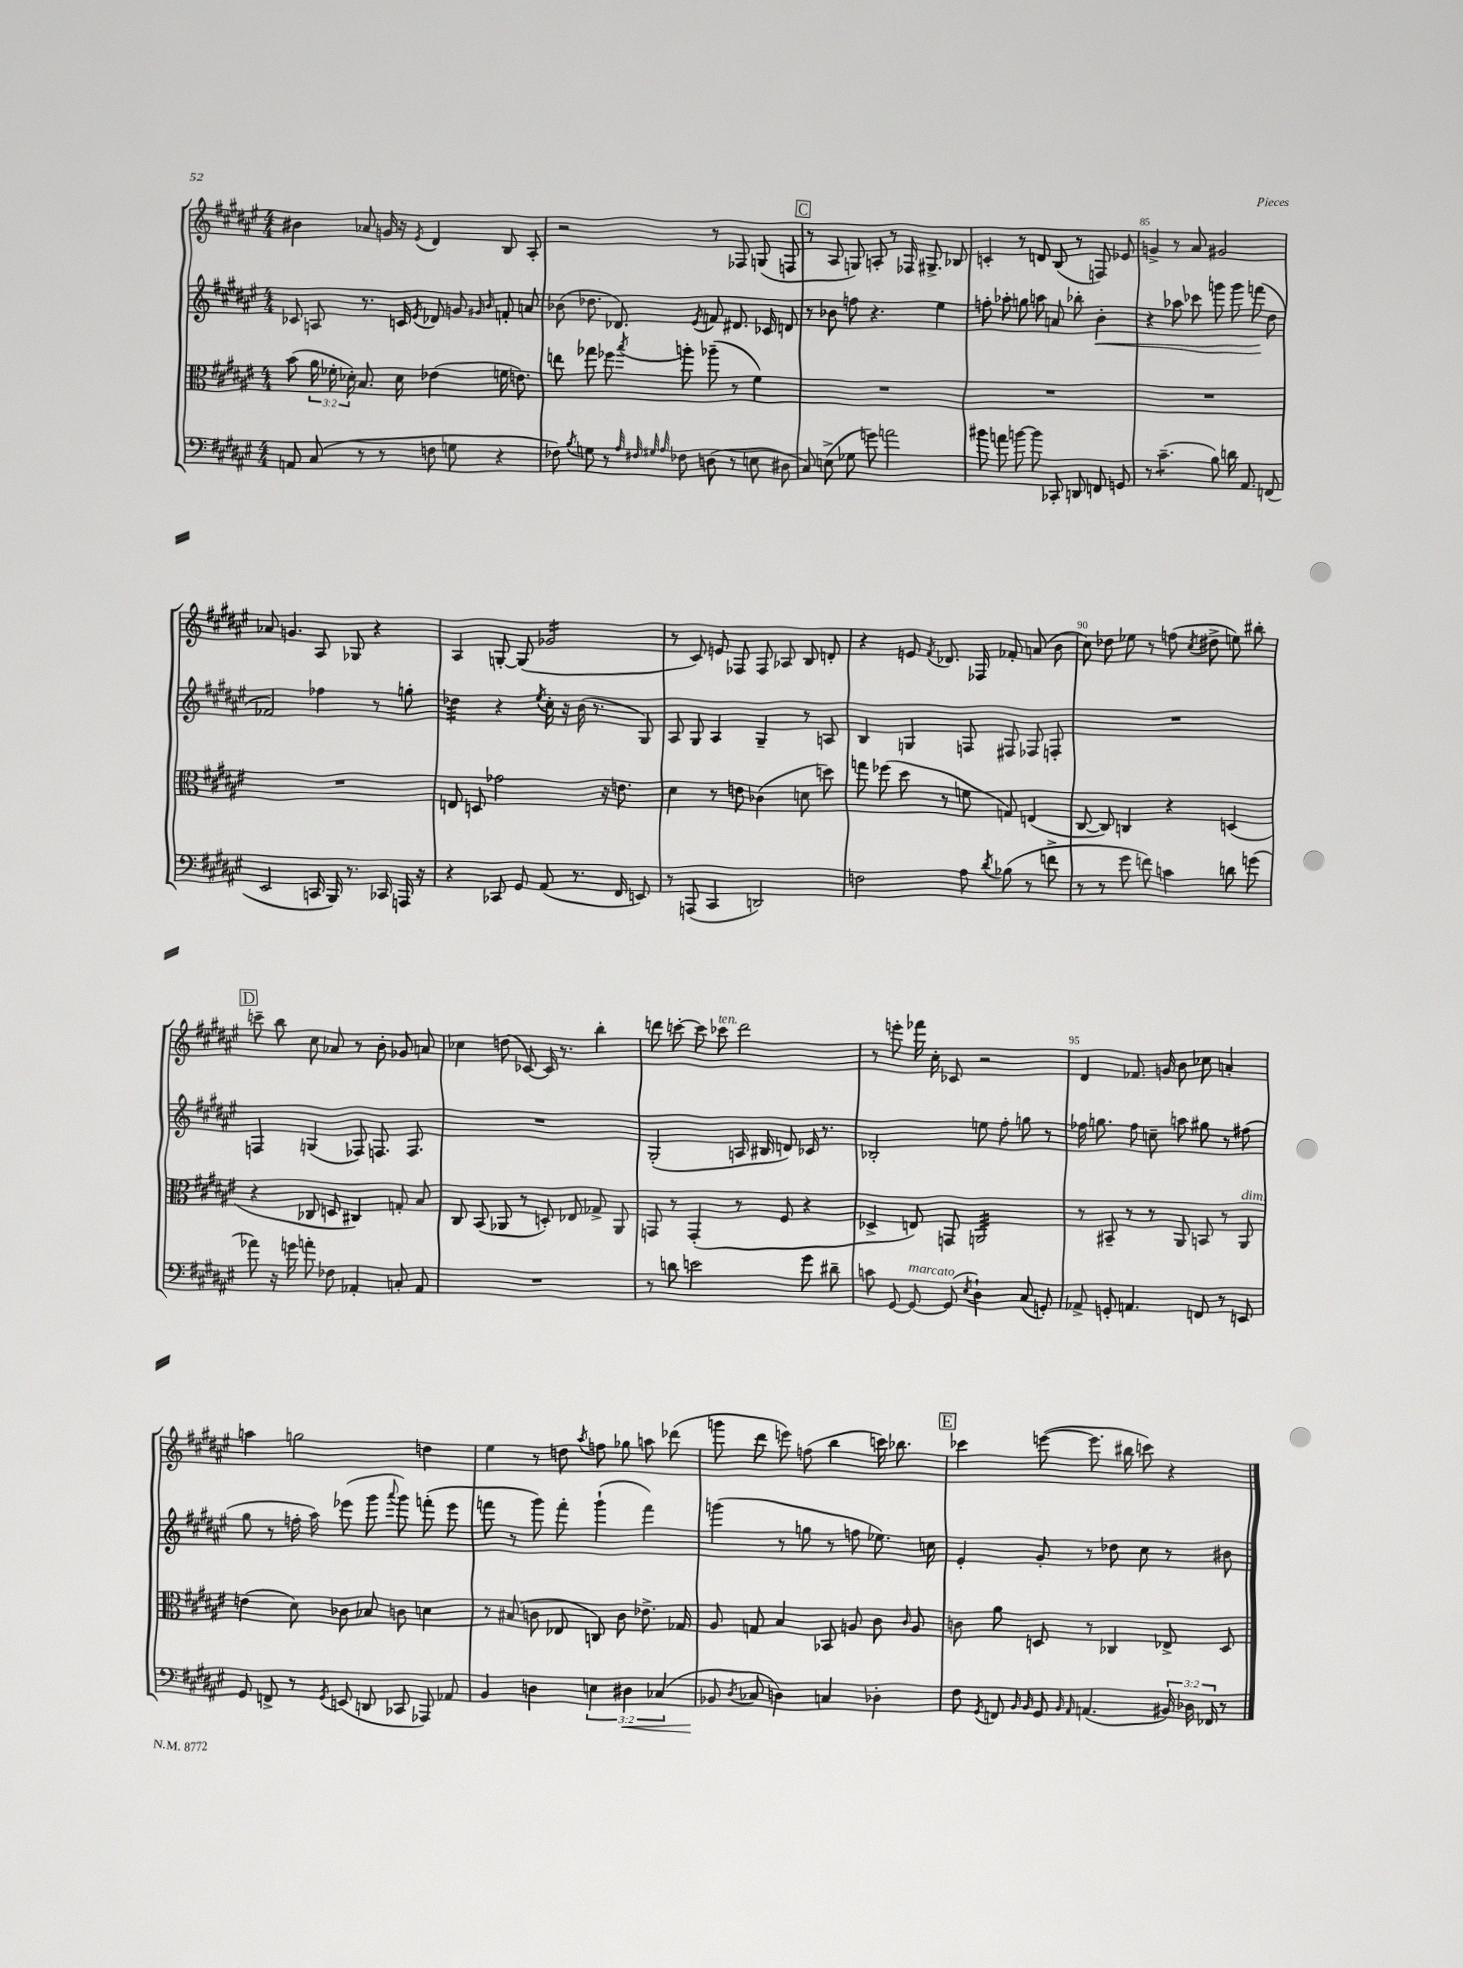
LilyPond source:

<<
\new StaffGroup <<
\new Staff = "s0" {
    \clef treble \key fis \major \numericTimeSignature \time 4/4
    \autoBeamOff bis'4 aes'8 g'16 r16 \acciaccatura { eis'8 } dis'4 b8 ais8-. |
    r2 r8 fes8 g8( f8 |
    \mark \markup { \box "C" } r8 ais8 g8) a8-. r8 fes16 gis8.-> bes8 |
    c'4-. r8 d'8 b8( r8 f8) ees'8 |
    g'4-> r8 ais'8 gis'2 |
    aes'8 g'4. ais8 ges8 r4 |
    ais4 g8~-. g8( ges'2:16 |
    r8 cis'8) e'8 fes8 fes8 aes8 b8 d'8-. |
    r4 e'8 \acciaccatura { fis'8 } des'8. fes16 fes'8-. a'8( b'8 |
    cis''8) des''8 ees''8 r8 f''8( \acciaccatura { cis''8 } dis''8-> e''8) bis''8-. |
    \mark \markup { \box "D" } c'''8-- b''8 cis''8 aes'8 r8 b'8-. ges'8 a'8 |
    ces''4 d''8( ces'8~) ces'16 r8. b''4-. |
    d'''8 c'''8~-. c'''8 ces'''8^\markup { \italic "ten." } d'''2 |
    r8 e'''8-. fes'''16 cis''16-. ces'8 r2 |
    dis'4 fes'8. g'16 b'8 ces''8 a'4-. |
    a''4 g''2 d''4 |
    eis''4 r8 d''8 \acciaccatura { ais''8 } f''8 ges''8 a''8 des'''8( |
    g'''8 dis'''8 e'''8) f''8( b''4 c'''16) bes''8. |
    \mark \markup { \box "E" } ces'''4 e'''8~( e'''8. bis''16 c'''8) r4 \bar "|." |
}
\new Staff = "s1" {
    \clef treble \key fis \major \numericTimeSignature \time 4/4
    \autoBeamOff ces'8 a8 r8. c'16 \acciaccatura { eis'8 } des'8 g'8 \grace { gis'16 b'16 } f'8-. a'8 |
    bes'8( des''8. des'8.) \acciaccatura { eis'8 } f'8 dis'8. ces'16 d'8 |
    \mark \markup { \box "C" } r8 bes'8 f''8 r4. eis''4 |
    f''8-. aes''8-. g''8 a''8 a'8 bes''8-. b'4-.\< |
    r4 aes''8 ces'''8 g'''8 g'''8 f'''8\!( dis''8 |
    fes'2) fes''4 r8 g''8-. |
    des''4:32 r4 \acciaccatura { eis''8 } cis''16-. r16 b'16( r8. gis8) |
    ais8 gis8 ais4 gis4-- r8 a8 |
    b4 g4 f8 fis8 fes8 f8-. |
    R1 |
    \mark \markup { \box "D" } f4 g4( fes8) f8. f8. |
    R1 |
    gis2-.( a16 bis16 d'8) ces'16 r8. |
    bes2-. e''8 fis''8-. g''8 r8 |
    fes''16 g''8. fes''8 c''8-- a''8 gis''8 r8 fis''8( |
    gis''8 r8 f''16-. ais''16) ees'''8( gis'''8 \appoggiatura { ais'''8 } gis'''8) f'''8-.( ees'''8 |
    f'''8 r8 gis'''8) f'''8-. gis'''4-!( f'''4) |
    g'''4( r8 g''8 r8 f''8 ees''8.) c''16 |
    \mark \markup { \box "E" } eis'4-. gis'8-. r8 des''8 cis''8 r8 bis'8 \bar "|." |
}
\new Staff = "s2" {
    \clef alto \key fis \major \numericTimeSignature \time 4/4 \override Staff.TupletNumber.text = #tuplet-number::calc-fraction-text
    \autoBeamOff b'8( \tuplet 3/2 { ais'16 fes'16-. des'16-.) } b8. des'16 ees'4( f'16 e'8.) |
    e''8 ges''8 fes''8 \acciaccatura { b''8 } a''8-. aes''8--( r8 fis'4) |
    \mark \markup { \box "C" } R1 |
    R1 |
    R1 |
    R1 |
    e8 d8 ges'2 r16 e'8. |
    dis'4 r8 e'8 ces'4( d'8 d''8) |
    g''8 fes''8( dis''8 r8 f'8 g8) e4( |
    cis8~ cis8) c4 r4 d4( |
    \mark \markup { \box "D" } r4 ces8 d8 cis4) g8-. b8 |
    cis8 b,8( aes,8 r8 d8-.) ees8 ges8-> aes,8 |
    g,8 r8 g,4-.( r8 fis8 r4 |
    des4-> e8) g,8 a,2:32 |
    r8 bis,8-- r8 r8 ais,8 b,8 r8 ais,8^\markup { \italic "dim." } |
    e'4( dis'8) ces'8 bes8 c'8 d'4 |
    r8 bis8( c'8 ees8 c8) c'8 ees'8.-> ges16 |
    ais8 g8 b4 bes,8 a8 cis'8 \grace { cis'16 } a8 |
    \mark \markup { \box "E" } c'8 ais'8 d8 r8 ces4 ees8-> d8 \bar "|." |
}
\new Staff = "s3" {
    \clef bass \key fis \major \numericTimeSignature \time 4/4 \override Staff.TupletNumber.text = #tuplet-number::calc-fraction-text
    \autoBeamOff a,8 cis8( r8 r8 f8 g8 r4 |
    fes8) \acciaccatura { b8 } g8 r8 \grace { ais32 fis32 gis32 ais32 } fes8 d8( r8 e8 dis8 |
    \mark \markup { \box "C" } cis8) e8->( ges8 g'8) a'2 |
    bis'8 a'8 b'8~ b'8 ces,8-. d,8 f,8 g,8 |
    r8 cis'4.:8--( b8) d'16 ais,8. f,8( |
    eis,2 c,16 b,,16) r8. ces,16 a,,16 r16 |
    r4 ces,8 gis,8 ais,8( r8. fis,16 e,8) |
    r8 a,,8( cis,4 d,2) |
    f2 ais8 \acciaccatura { dis'8 } bes8( r8 f'8-> |
    r8 r8 gis'8 f'8) c'4 d'8 g'8( |
    \mark \markup { \box "D" } aes'8) r16 g'16 a'8-. fes8 aes,4-. c8-. aes,8 |
    R1 |
    r8 d'8 e'2 gis'8 dis'8-- |
    c'8 gis,8~ gis,8~^\markup { \italic "marcato" } gis,8( \acciaccatura { eis8 } dis4-!) cis8( g,8-.) |
    aes,8-> g,8-. a,4. f,8 r8 e,8 |
    gis,8 f,8-> r8 \acciaccatura { gis,8 } e,8( d,8 ces,8 aes,,8) aes,8 |
    b,4 d4 \tuplet 3/2 { e4 dis4\< ces4( } |
    bes,8\! \acciaccatura { dis8 } ces8 d4) c4 des4-. |
    \mark \markup { \box "E" } fis8 \acciaccatura { gis,8 } f,8 \grace { b,16 b,16 } gis,8 \grace { b,16 ais,16 } a,4.( \tuplet 3/2 { bis,16) des16 fes,16 } r8 \bar "|." |
}
>>
>>
\layout { \context { \Score currentBarNumber = #81 \override BarNumber.break-visibility = ##(#f #t #t) barNumberVisibility = #(every-nth-bar-number-visible 5) } }
